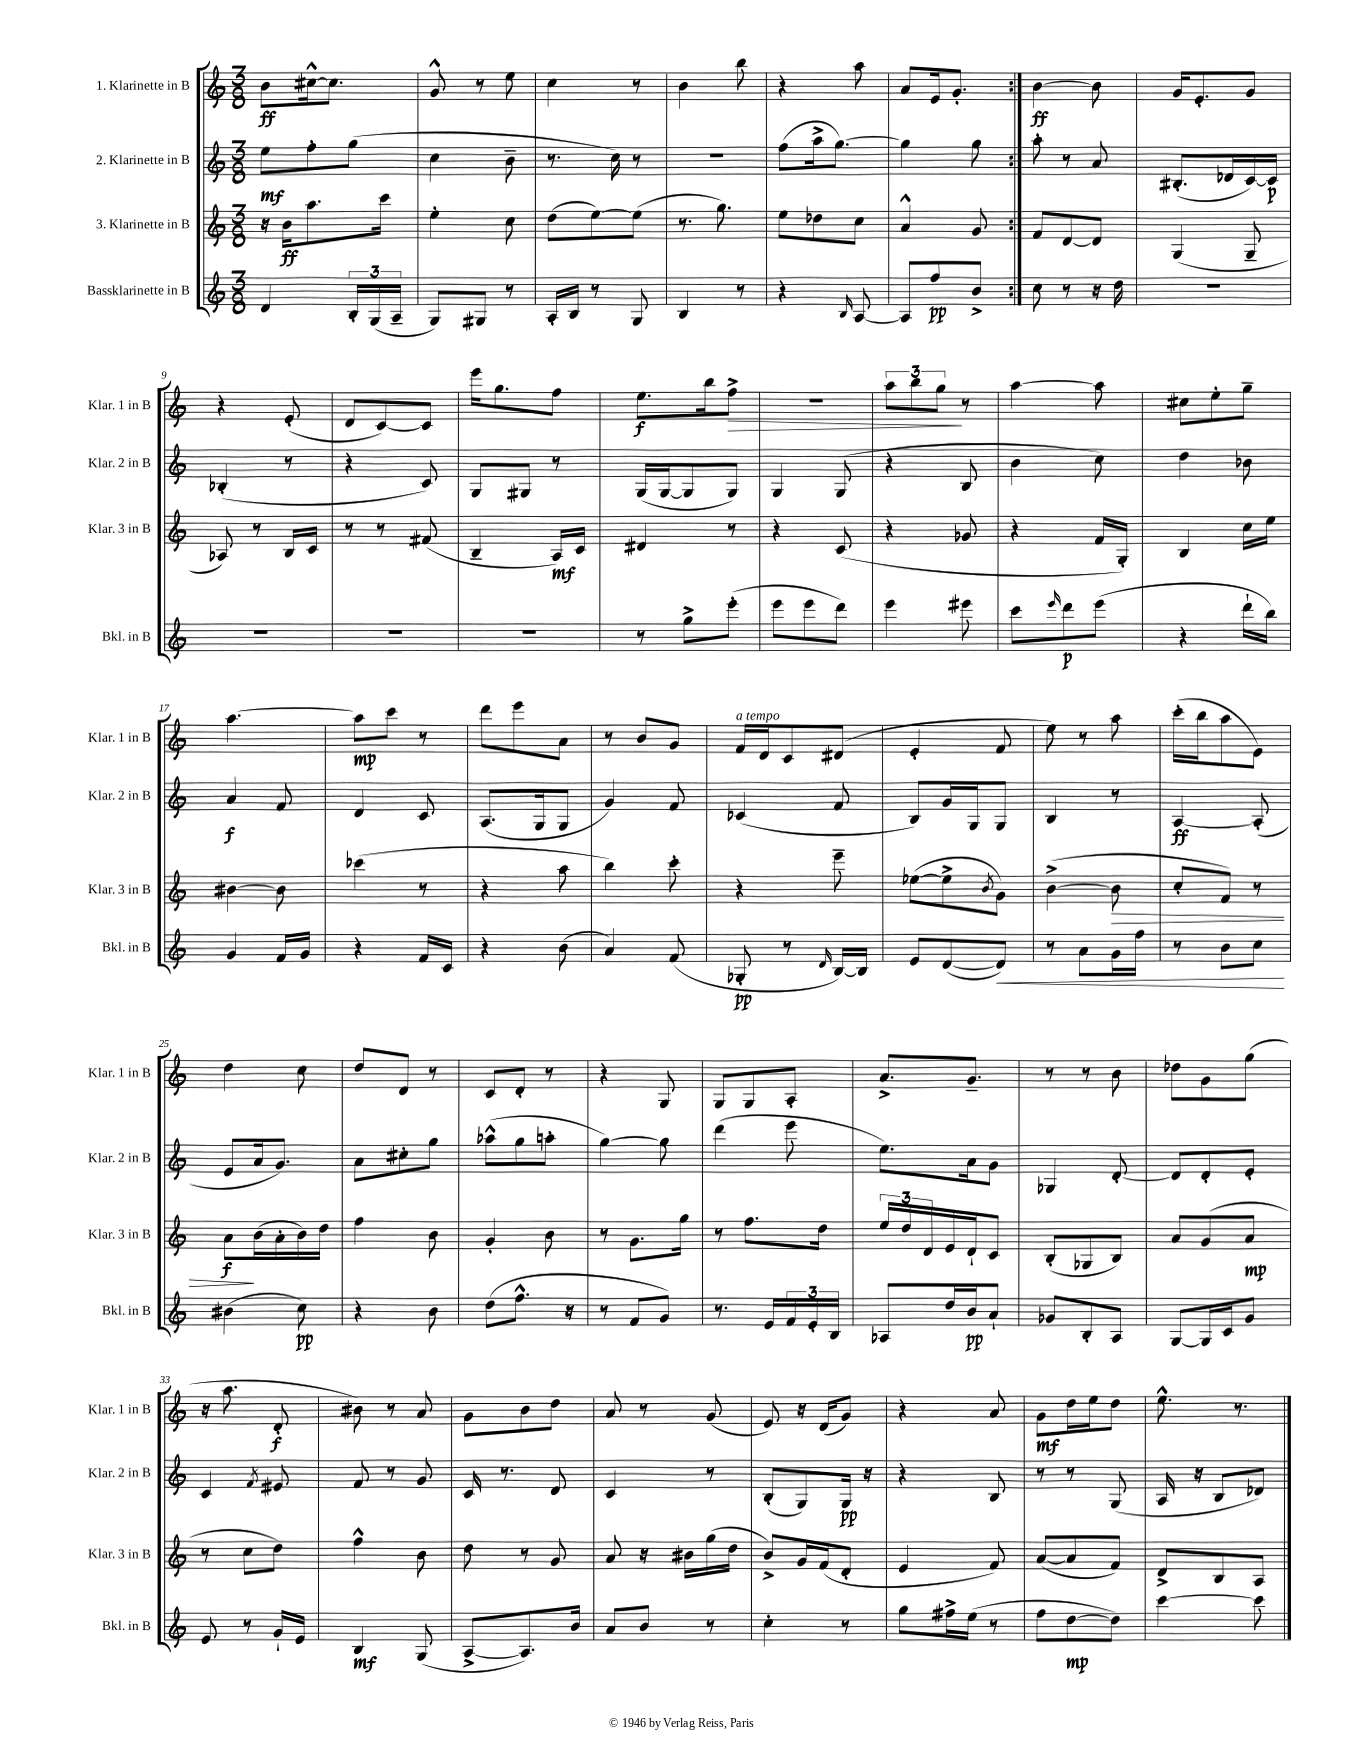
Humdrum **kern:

**kern	**kern	**kern	**kern
*staff4	*staff3	*staff2	*staff1
*clefG2	*clefG2	*clefG2	*clefG2
*k[]	*k[]	*k[]	*k[]
*M3/8	*M3/8	*M3/8	*M3/8
4d	16r	8ee	8b
.	16b	.	.
.	8.aa	8ff'	[16cc#^^
.	.	.	8.cc#]
24B'	.	(8gg	.
(24G	.	.	.
.	16ccc	.	.
24A~	.	.	.
=	=	=	=
8G)	4ee'	4cc	8g^^
8G#	.	.	8r
8r	8cc	8b~	8ee
=	=	=	=
16A'	(8dd	8.r	4cc
16B	.	.	.
8r	[8ee)	.	.
.	.	16cc)	.
8G	(8ee]	8r	8r
=	=	=	=
4B	8.r	4.r	4b
.	8.gg)	.	.
8r	.	.	8bb
=	=	=	=
4r	8ee	(8ff	4r
.	8dd-	16aa^	.
.	.	[8.gg)	.
16qqB	.	.	.
[8A	8cc	.	8aa
=	=	=	=
8A]	4a^^	4gg]	8a
8ff	.	.	16e
.	.	.	8.g'
8b^	8g	8gg	.
=:|!	=:|!	=:|!	=:|!
8cc	8f	8aa'	[4b
8r	[8d	8r	.
16r	8d]	8a	8b]
16dd	.	.	.
=	=	=	=
4.r	(4G	(8.B#'	16g
.	.	.	8.e'
.	.	16d-	.
.	8G~	[16c)	8g
.	.	16c]	.
=	=	=	=
4.r	8A-)	(4B-'	4r
.	8r	.	.
.	16B	8r	(8e'
.	16c	.	.
=	=	=	=
4.r	8r	4r	8d
.	8r	.	[8c)
.	(8f#	8c)	8c]
=	=	=	=
4.r	4B~	8G	16eee
.	.	.	8.gg
.	.	8G#	.
.	16A)	8r	8ff
.	16c	.	.
=	=	=	=
8r	4d#	(16G	8.ee
.	.	[16G	.
8gg^	.	8G]	.
.	.	.	16bb
(8eee'	8r	8G)	8ff^
=	=	=	=
8eee	4r	4G	4.r
8eee	.	.	.
8ddd)	(8c	(8G	.
=	=	=	=
4eee	4r	4r	12aa
.	.	.	12bb
.	.	.	12gg
8eee#	8g-	8B	8r
=	=	=	=
8ccc	4r	4b	[4aa
16qqeee	.	.	.
8ddd	.	.	.
(8eee	16f	8cc)	8aa]
.	16G')	.	.
=	=	=	=
4r	4B	4dd	8cc#
.	.	.	8ee'
16ddd`	16cc	8b-	8gg~
16bb)	16ee	.	.
=	=	=	=
4g	[4b#	4a	[4.aa
16f	8b#]	8f	.
16g	.	.	.
=	=	=	=
4r	(4ccc-	4d	8aa]
.	.	.	8ccc
16f	8r	8c	8r
16c	.	.	.
=	=	=	=
4r	4r	(8.A	8ddd
.	.	.	8eee
.	.	16G	.
(8b	8aa	8G	8a
=	=	=	=
4a)	4bb)	4g)	8r
.	.	.	8b
(8f	8ccc'	8f	8g
=	=	=	=
8G-'	4r	(4c-	16f
.	.	.	16d
8r	.	.	8c
16qqd	.	.	.
[16B)	8eee~	8f	(8d#
16B]	.	.	.
=	=	=	=
8e	([8ee-	8B)	4e'
([8d	8ee-^]	16g	.
.	.	16G	.
.	8qb	.	.
8d])	8g)	8G	8f
=	=	=	=
8r	([4b^	4B	8ee)
8a	.	.	8r
16g	8b]	8r	8aa
16ff	.	.	.
=	=	=	=
8r	8cc'	[4A	(16ccc'
.	.	.	16bb
8b	8f)	.	8aa
8cc	8r	(8A']	8e)
=	=	=	=
(4b#	8a	8e	4dd
.	(16b	16a	.
.	16a'	8.g)	.
8cc)	16b)	.	8cc
.	16dd	.	.
=	=	=	=
4r	4ff	8a	8dd
.	.	8cc#'	8d
8b	8b	8gg	8r
=	=	=	=
(8dd	4g'	(8aa-^^	8c
8.ff^^	.	8gg	8d'
.	8b	8aa'	8r
16r	.	.	.
=	=	=	=
8r	8r	[4gg)	4r
8f	8.g	.	.
8g)	.	8gg]	8G
.	16gg	.	.
=	=	=	=
8.r	8r	(4ddd	8G
.	8.ff	.	8G
16e	.	.	.
24f	.	8eee	8A'
24e'	.	.	.
.	16dd	.	.
24B	.	.	.
=	=	=	=
8A-	24ee	8.ee)	8.a^
.	24dd	.	.
.	24d	.	.
16dd	16e	.	.
16b	16d`	16a	8.g~
8a`	8c	8g	.
=	=	=	=
8g-	(8B'	4G-	8r
8B'	8G-	.	8r
8A	8B)	[8d'	8b
=	=	=	=
[8G	8a	8d]	8dd-
16G]	(8g	8d'	8g
16c	.	.	.
8g	8a	8e'	(8gg
=	=	=	=
8e	8r	4c	16r
.	.	.	8.aa
8r	8cc	.	.
.	.	8qf	.
16g`	8dd)	8e#	8d'
16e	.	.	.
=	=	=	=
4B	4ff^^	8f	8b#)
.	.	8r	8r
(8G	8b	8g	8a
=	=	=	=
[8A^	8dd	16c	8g
.	.	8.r	.
8.A])	8r	.	8b
.	8g	8d	8dd
16b	.	.	.
=	=	=	=
8a	8a	4c	8a
8b	16r	.	8r
.	16b#	.	.
8r	(16gg	8r	(8g
.	16dd	.	.
=	=	=	=
4cc'	8b^)	(8B'	8e)
.	16g	8G)	16r
.	(16f	.	(16d
8r	8d'	16G	8g)
.	.	16r	.
=	=	=	=
8gg	4e	4r	4r
16ff#^	.	.	.
(16ee	.	.	.
8r	8f)	8B	8a
=	=	=	=
8ff	([8a	8r	8g
[8dd	8a]	8r	16dd
.	.	.	16ee
8dd])	8f)	(8G	8dd
=	=	=	=
[4ccc	8d^	16A	8.ee^^
.	.	16r	.
.	8B	8B	.
.	.	.	8.r
8ccc]	8A	8d-)	.
==	==	==	==
*-	*-	*-	*-
